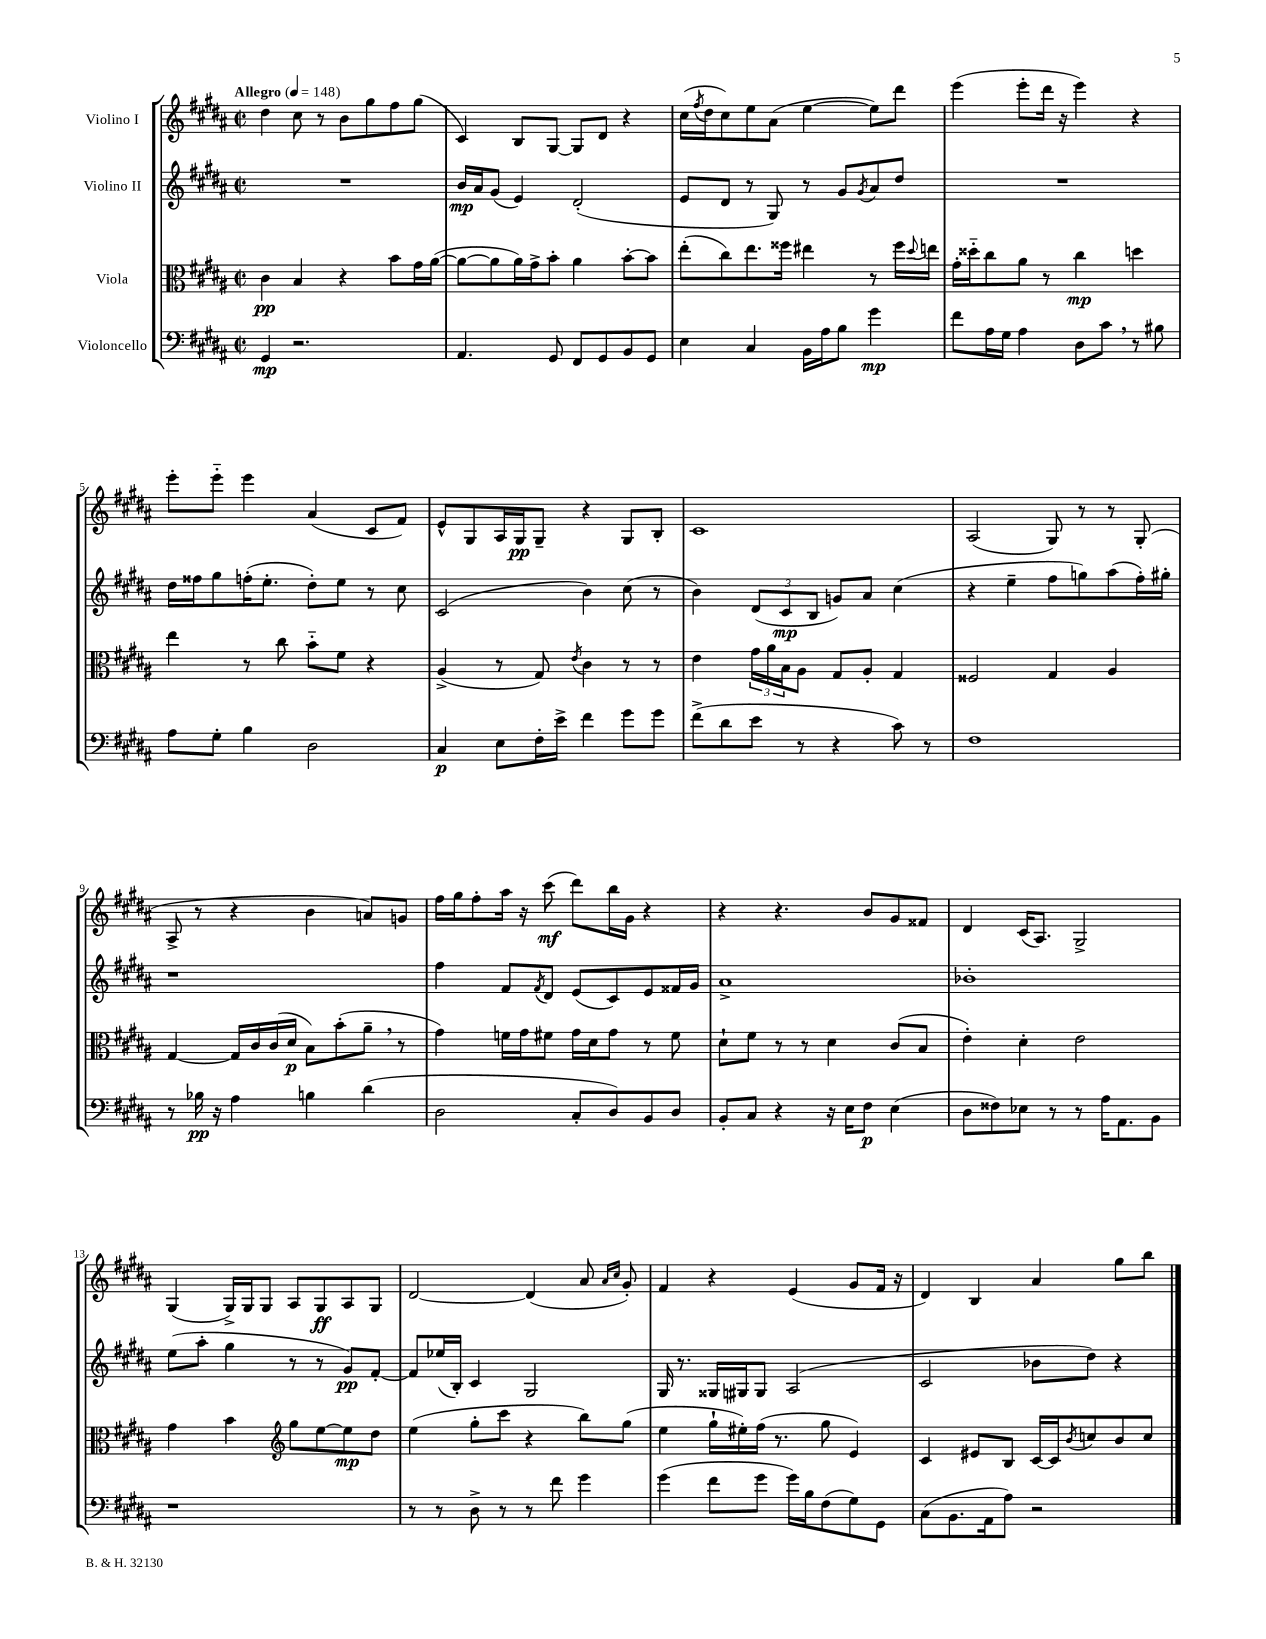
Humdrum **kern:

**kern	**kern	**kern	**kern
*staff4	*staff3	*staff2	*staff1
*clefF4	*clefC3	*clefG2	*clefG2
*k[f#c#g#d#a#]	*k[f#c#g#d#a#]	*k[f#c#g#d#a#]	*k[f#c#g#d#a#]
*M2/2	*M2/2	*M2/2	*M2/2
*met(c|)	*met(c|)	*met(c|)	*met(c|)
*MM148	*MM148	*MM148	*MM148
4GG#	4c#	1r	4dd#
2.r	4B	.	8cc#
.	.	.	8r
.	4r	.	8b
.	.	.	8gg#
.	8b	.	8ff#
.	16g#	.	(8gg#
.	([16a#	.	.
=	=	=	=
4.AA#	8a#_	16b	4c#)
.	.	16a#	.
.	8a#]	(8g#	.
.	16a#)	4e)	8B
.	16g#^	.	.
8GG#	8b'	.	[8G#
8FF#	4a#	(2d#'	8G#]
8GG#	.	.	8d#
8BB	[8b'	.	4r
8GG#	8b]	.	.
=	=	=	=
4E	(8ee'	8e	(16cc#
.	.	.	8qff#
.	.	.	16dd#
.	8cc#)	8d#	8cc#)
4C#	8.ee	8r	8ee
.	.	8G#)	(8a#
.	16ff##	.	.
16BB	4ee#	8r	[4ee
16A#	.	.	.
8B	.	8g#	.
.	.	8qg#	.
4g#	8r	8a#	8ee])
.	16ff##	8dd#	8ddd#
.	8qqdd#	.	.
.	16ee	.	.
=	=	=	=
8f#	16g#'	1r	(4eee
.	16dd##'~	.	.
16A#	8cc#	.	.
16G#	.	.	.
4A#	8a#	.	8eee'
.	8r	.	16ddd#
.	.	.	16r
8D#	4cc#	.	4eee)
8c#	.	.	.
8r	4dd	.	4r
8B#	.	.	.
=	=	=	=
8A#	4ee	16dd#	8eee'
.	.	16ff##	.
8G#'	.	8gg#	8eee'~
4B	8r	(16ff'	4eee
.	.	8.ee'	.
.	8cc#	.	.
2D#	8b'~	8dd#')	(4a#
.	8f#	8ee	.
.	4r	8r	8c#
.	.	8cc#	8f#)
=	=	=	=
4C#	(4A#^	(2c#	8e^^
.	.	.	8G#
8E	8r	.	16A#
.	.	.	16G#
16F#'	8G#)	.	8G#~
16e^	.	.	.
.	8qe	.	.
4f#	4c#	4b)	4r
8g#	8r	(8cc#	8G#
8g#	8r	8r	8B'
=	=	=	=
(8f#^	4e	4b)	1c#
8d#	.	.	.
8e	24g#	(12d#	.
.	24a#	.	.
.	24B	12c#	.
8r	8A#	.	.
.	.	12B	.
4r	8G#	8g)	.
.	8A#'	8a#	.
8c#)	4G#	(4cc#	.
8r	.	.	.
=	=	=	=
1F#	2F##	4r	(2A#
.	.	4ee~	.
.	4G#	8ff#	8G#)
.	.	8gg)	8r
.	4A#	(8aa#	8r
.	.	16ff#')	(8G#'
.	.	16gg#'	.
=	=	=	=
8r	[4G#	1r	8A#^
16B-	.	.	8r
16r	.	.	.
4A#	16G#]	.	4r
.	16c#	.	.
.	(16c#	.	.
.	16d#	.	.
4B	8B)	.	4b
.	(8b'	.	.
(4d#	8a#~	.	8a)
.	8r	.	8g
=	=	=	=
2D#	4g#)	4ff#	16ff#
.	.	.	16gg#
.	.	.	8ff#'
.	16f	8f#	16aa#
.	16g#	.	16r
.	.	8qf#	.
.	8f#	8d#	(8ccc#
8C#'	16g#	(8e	8ddd#)
.	16d#	.	.
8D#)	8g#	8c#)	16bb
.	.	.	16g#
8BB	8r	8e	4r
8D#	8f#	16f##	.
.	.	16g#	.
=	=	=	=
8BB'	8d#`	1a#^	4r
8C#	8f#	.	.
4r	8r	.	4.r
.	8r	.	.
16r	4d#	.	.
16E	.	.	.
8F#	.	.	8b
(4E	(8c#	.	8g#
.	8B	.	8f##
=	=	=	=
8D#	4e')	1b-'	4d#
8F##)	.	.	.
8E-	4d#'	.	(16c#
.	.	.	8.A#)
8r	.	.	.
8r	2e	.	2G#^
16A#	.	.	.
8.AA#	.	.	.
8BB	.	.	.
=	=	=	=
1r	4g#	(8ee	(4G#
.	.	8aa#'	.
.	4b	4gg#	16G#^)
.	.	.	16G#
.	.	.	8G#
*	*clefG2	*	*
.	8gg#	8r	8A#
.	[8ee	8r	8G#
.	8ee]	8g#)	8A#
.	8dd#	[8f#'	8G#
=	=	=	=
8r	(4ee	8f#]	[2d#
8r	.	(16ee-	.
.	.	16B')	.
8D#^	8gg#'	4c#	.
8r	8ccc#	.	.
8r	4r	2G#	(4d#]
8f#	.	.	.
4g#	8bb)	.	8a#
.	.	.	16qqa#
.	.	.	16qqcc#
.	(8gg#	.	8g#')
=	=	=	=
(4g#	4ee	16G#	4f#
.	.	8.r	.
8f#	16gg#`	16G##	4r
.	16ee#')	16G#	.
8g#	(16ff#	8G#	.
.	8.r	.	.
16g#)	.	(2A#	(4e
16B	.	.	.
(8F#	8gg#	.	.
8G#)	4e)	.	8g#
8GG#	.	.	16f#
.	.	.	16r
=	=	=	=
(8C#	4c#	2c#	4d#)
8.BB	.	.	.
.	8e#	.	4B
16AA#	.	.	.
8A#)	8B	.	.
2r	[16c#	8b-	4a#
.	16c#]	.	.
.	8qb	.	.
.	8cc	8dd#)	.
.	8b	4r	8gg#
.	8cc	.	8bb
==	==	==	==
*-	*-	*-	*-
